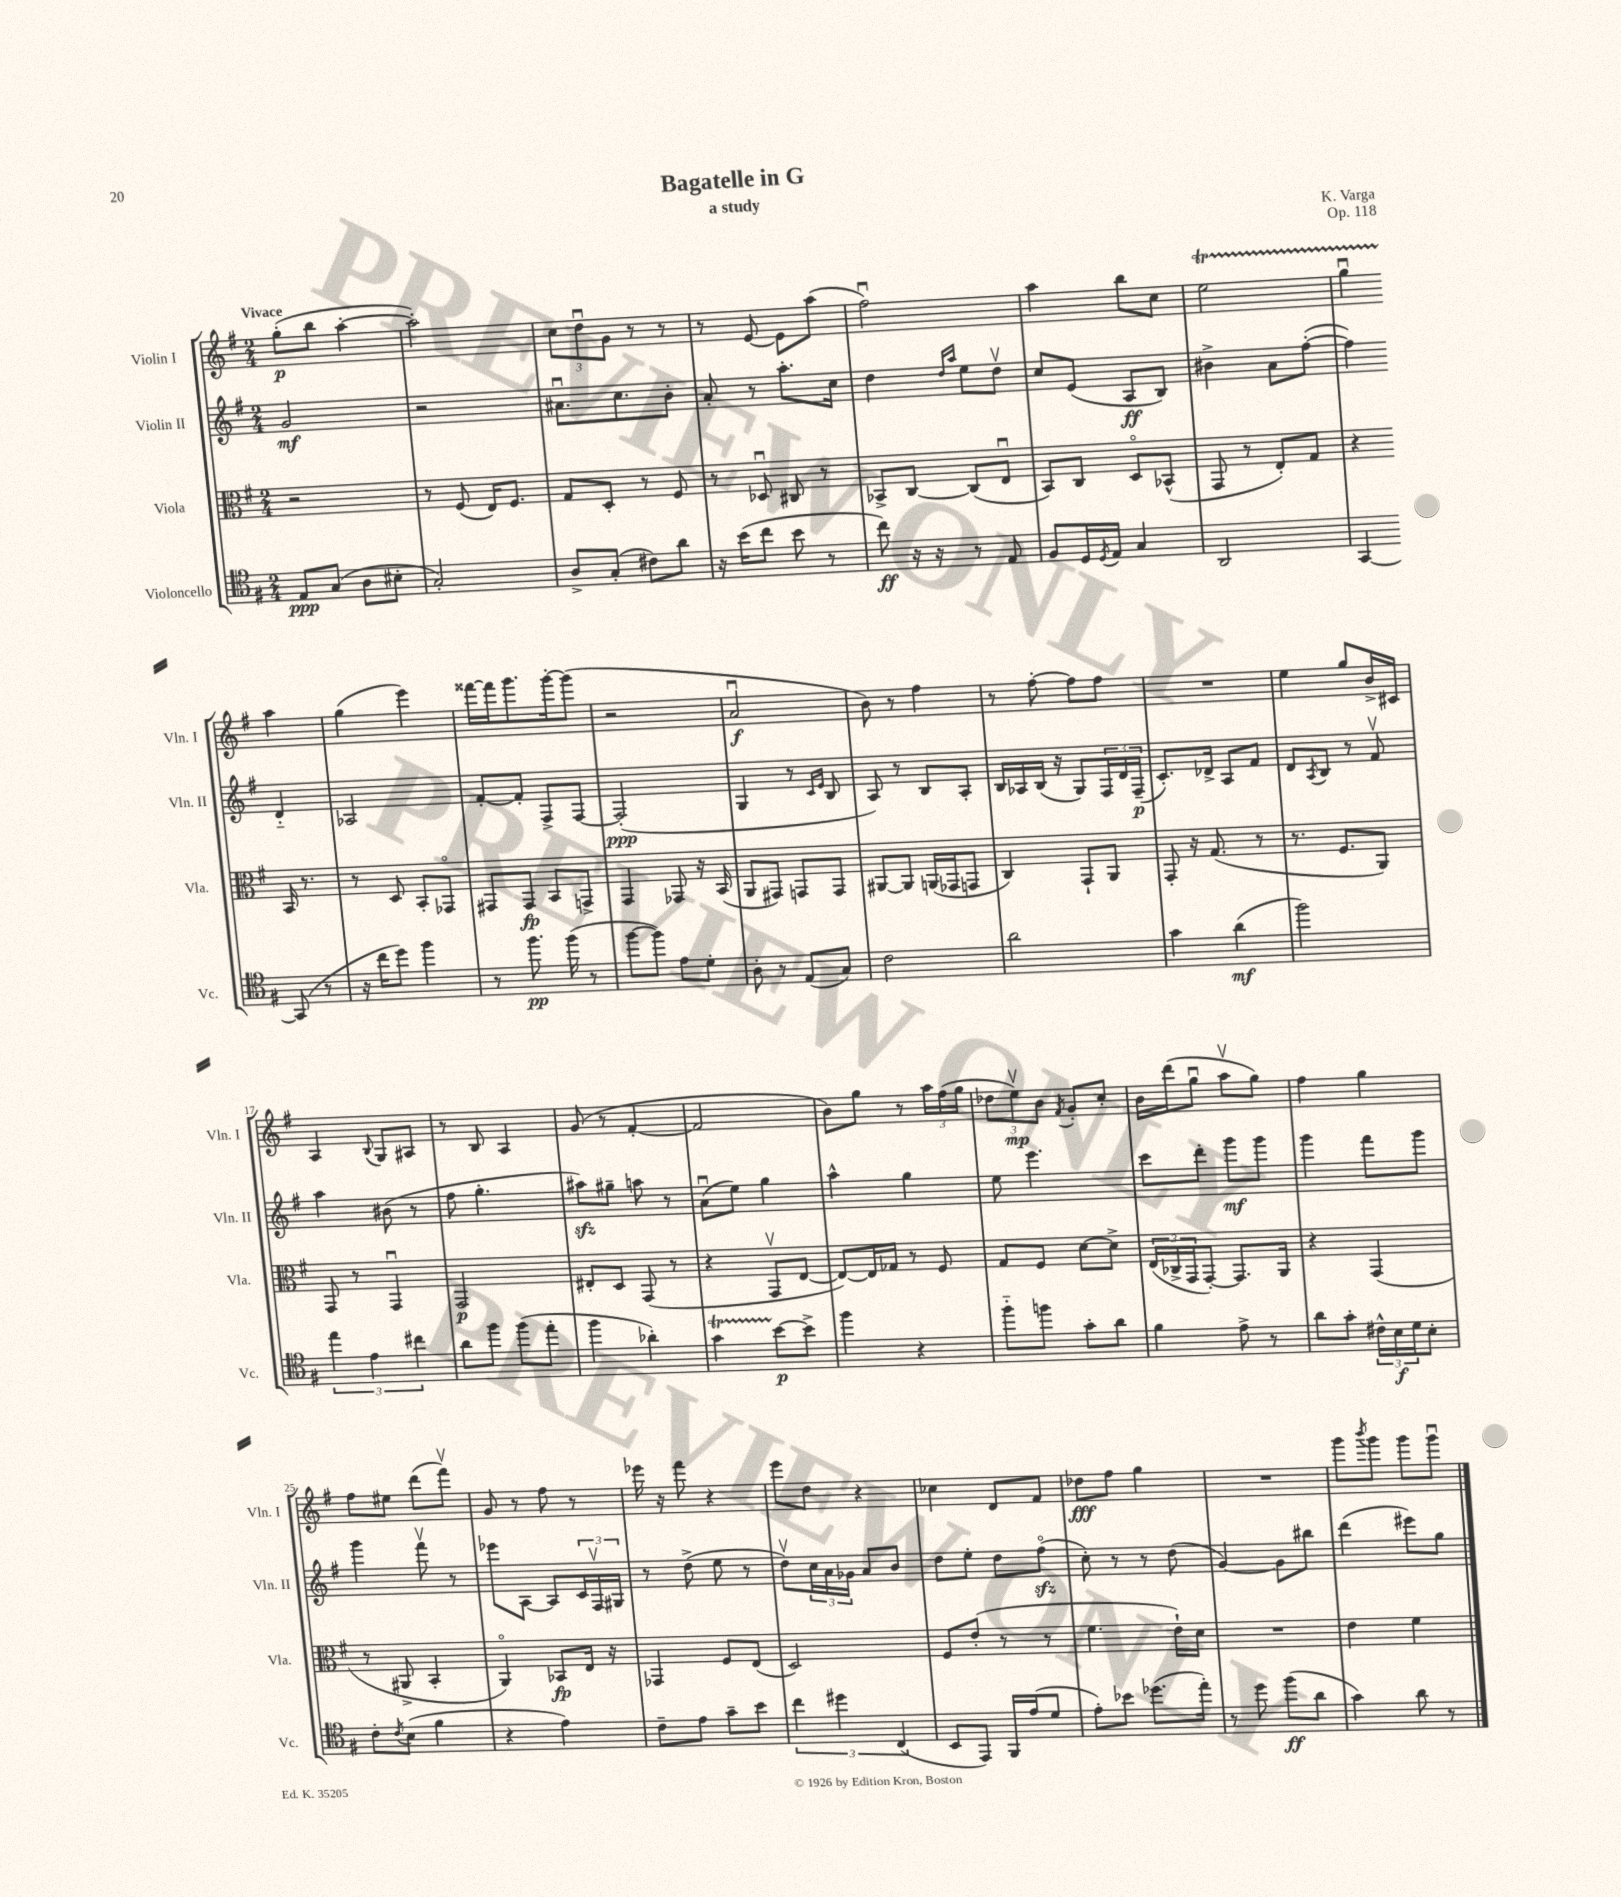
\header { title = "Bagatelle in G" composer = "K. Varga" subtitle = "a study" opus = "Op. 118" }
<<
\new StaffGroup <<
\new Staff = "s0" \with { instrumentName = "Violin I" shortInstrumentName = "Vln. I" } {
    \clef treble \key g \major \numericTimeSignature \time 2/4 \tempo "Vivace"
    g''8-.\p( b''8 a''4~-. |
    a''2-.) |
    \tuplet 3/2 { c''8 d''8\downbow g'8 } r8 r8 |
    r8 e'8~ e'8 a''8( |
    fis''2\downbow) |
    a''4 b''8 c''8 |
    e''2\startTrillSpan |
    g''4\downbow a''4\stopTrillSpan |
    g''4( e'''4) |
    fisis'''16~ fisis'''16 g'''8. g'''16~-. g'''8( |
    r2 |
    a'2\downbow\f |
    b'8) r8 fis''4 |
    r8 fis''8~-. fis''8 fis''8 |
    R2 |
    e''4 g''8 b'16-> cis'16 |
    a4 \appoggiatura { b8 } g8 ais8 |
    r8 b8 a4 |
    g'8( r8 fis'4~-. |
    fis'2 |
    b'8) g''8 r8 \tuplet 3/2 { a''16 fis''16( g''16 } |
    \tuplet 3/2 { des''8 e''8\upbow\mp) b'8 } \acciaccatura { fis'8 } g'8-. c''8-. |
    b'16 d'''16( g''8\downbow a''8\upbow g''8) |
    fis''4 g''4 |
    fis''8 eis''8 d'''8( fis'''8\upbow) |
    g'8 r8 fis''8 r8 |
    ees'''16 r16 fis'''8 r4 |
    e'''8 d''8 r4 |
    ces''4 d'8 fis'8 |
    des''8\fff fis''8 g''4 |
    R2 |
    g'''8 \acciaccatura { b'''8 } g'''8 g'''8 g'''8\downbow \bar "|." |
}
\new Staff = "s1" \with { instrumentName = "Violin II" shortInstrumentName = "Vln. II" } {
    \clef treble \key g \major \numericTimeSignature \time 2/4
    g'2\mf |
    r2 |
    ais'8.\downbow c''8. b'8-. |
    a'8-. r8 a''8.-. c''16 |
    d''4 \grace { d''16 a''16 } e''8 d''8\upbow |
    c''8 e'8( a8\ff b8) |
    bis'4-> a'8 fis''8~-.( |
    fis''4) d'4-_ |
    aes2 |
    fis'8~-. fis'8-. fis8-> fis8~ |
    fis2-.\ppp( |
    g4 r8 \grace { c'16 e'16 } b8 |
    a8) r8 b8 a8-. |
    b16 aes16 b16( r16 g8) \tuplet 3/2 { fis16 d'16 fis16--\p( } |
    c'8.-.) des'16-> a8 fis'8 |
    d'8 \acciaccatura { a8 } b8 r8 fis'8\upbow |
    a''4 bis'8( r8 |
    fis''8 g''4.-. |
    ais''8\sfz) gis''8-- a''8 r8 |
    a'8\downbow( e''8) g''4 |
    a''4-^ g''4 |
    e''8 e'''4. |
    c'''8 d'''8-. g'''8\mf g'''8 |
    g'''4 fis'''8 g'''8 |
    g'''4 fis'''8\upbow r8 |
    ees'''8 a8~ a8 \tuplet 3/2 { c'16 fis16\upbow gis16 } |
    r8 d''8->( e''8 r8 |
    d''8\upbow) \tuplet 3/2 { c''16 a'16 ges'16 } a'8 b'8 |
    d''8 e''8-. d''8 fis''8\flageolet\sfz( |
    c''8-.) r8 r8 d''8( |
    g'4~) g'8 bis''8 |
    d'''4( eis'''8) g''8 \bar "|." |
}
\new Staff = "s2" \with { instrumentName = "Viola" shortInstrumentName = "Vla." } {
    \clef alto \key g \major \numericTimeSignature \time 2/4
    r2 |
    r8 fis8( e16) fis8. |
    g8 d8-. r8 fis8 |
    r8 des8\downbow cis8 r8 |
    bes,8-> c8~ c8( e8\downbow |
    b,8) c8 d8\flageolet bes,8-^( |
    g,8 r8 e8-.) g8 |
    r4 b,16 r8. |
    r8 d8 b,8-. ges,8\flageolet |
    gis,8 gis,8\fp b,8 g,8-> |
    g,4 ges,8 r16 b,16( |
    a,8 gis,8) g,8 g,8 |
    ais,8~ ais,8 a,16( ges,16 g,8 |
    c4) g,8-! a,8 |
    g,8-. r16 g8.( r8 |
    r8. fis8. a,8) |
    g,8 r8 g,4\downbow |
    g,2\p |
    eis8-. d8 g,8( r8 |
    r4 g,8\upbow e8~ |
    e8~) e16 ges16 r8 fis8 |
    g8 fis8 d'8~ d'8-> |
    \tuplet 3/2 { e16( ces16-> g,16 } g,8~-.) g,8. a,16 |
    r4 g,4( |
    r8 ais,8-> b,4-. |
    a,4\flageolet) bes,8\fp e16 r16 |
    ges,4 fis8 e8( |
    d2) |
    fis8 e'8-.( r8 r8 |
    fis'4. e'16-!) d'16 |
    R2 |
    e'4 fis'4 \bar "|." |
}
\new Staff = "s3" \with { instrumentName = "Violoncello" shortInstrumentName = "Vc." } {
    \clef tenor \key g \major \numericTimeSignature \time 2/4
    e8\ppp g8( a8 bis8-. |
    g2-.) |
    a8-> g8-.( cis'8) a'8 |
    r16 b'16( c''8 b'8 r8 |
    c''8\ff) r16 r16 r8 e8 |
    fis8 d16 \acciaccatura { d8 } e16 g4 |
    a,2 |
    g,4~ g,8( r8 |
    r16 c''16 d''8) fis''4 |
    r8 fis''8.\pp fis''16( r8 |
    fis''8~ fis''8) e'8 d'8-. |
    a8-. r8 e8( g8) |
    c'2 |
    a'2 |
    g'4 a'4\mf( |
    fis''2) |
    \tuplet 3/2 { e''4 e'4 cis''4 } |
    a'8 fis''8 fis''8( e''8-. |
    fis''4 aes'4-.) |
    g'4\startTrillSpan b'8~\stopTrillSpan\p b'8-> |
    fis''4 r4 |
    fis''8-_ f''8 g'8-. a'8 |
    fis'4 e'8-> r8 |
    a'8 g'8-. \tuplet 3/2 { cis'16-^ b16\f d'16 } b8-. |
    c'8-. \acciaccatura { c'8 } b8( fis'4 |
    r4 e'4) |
    c'8-- e'8 g'8-- b'8 |
    \tuplet 3/2 { c''4 dis''4 c4( } |
    b,8 e,8) fis,16 e'16( d'8 |
    e'8-.) bes'8 des''8.( e''16-.) |
    r8 d''8 fis''8\ff( a'8 |
    g'4) a'8 r8 \bar "|." |
}
>>
>>
